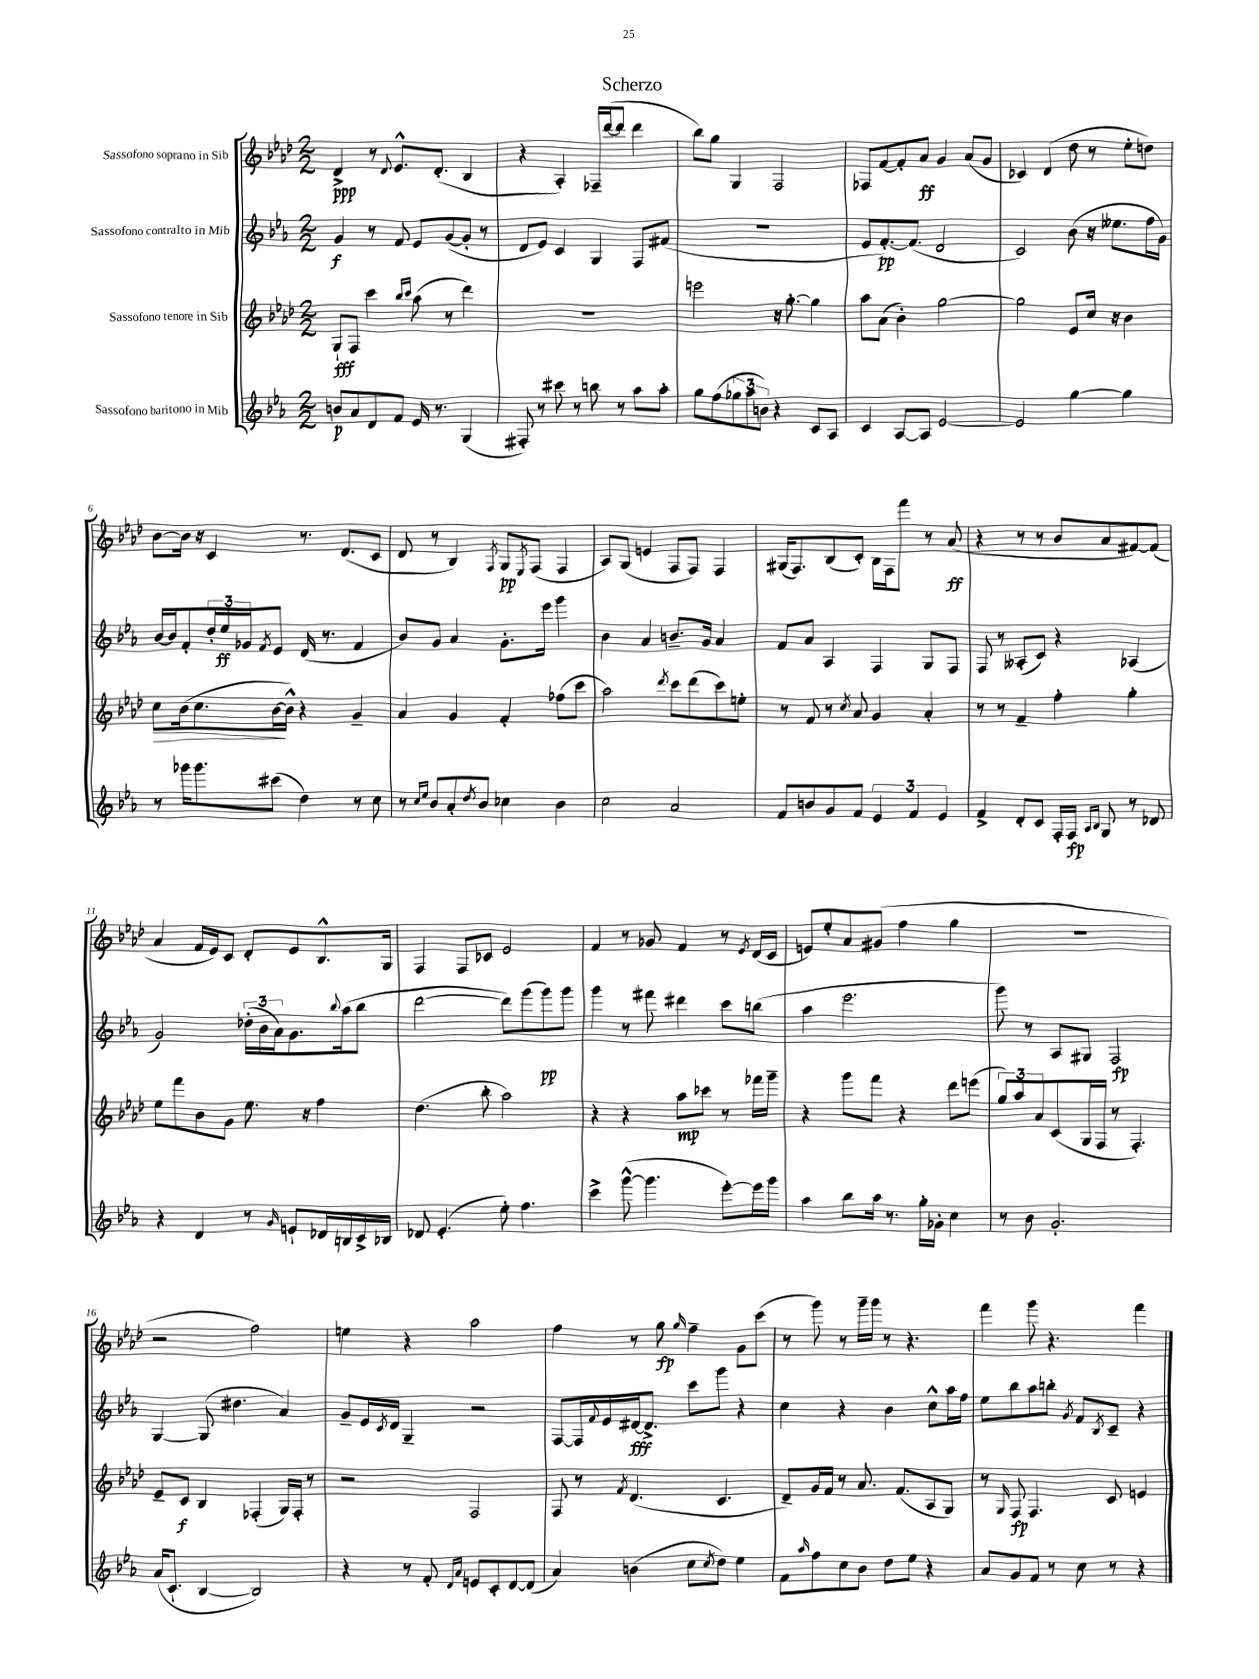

**kern	**kern	**kern	**kern
*staff4	*staff3	*staff2	*staff1
*clefG2	*clefG2	*clefG2	*clefG2
*k[b-e-a-]	*k[b-e-a-d-]	*k[b-e-a-]	*k[b-e-a-d-]
*M2/2	*M2/2	*M2/2	*M2/2
8b	8G`	4g	4d-^
8a-	8F	.	.
8d	4ccc	8r	8r
.	.	.	8qqd-
8f	.	8f	8.e-^^
.	16qqbb-	.	.
.	16qqccc	.	.
16e-	(8aa-	8e-	.
8.r	.	.	(8.d-'
.	8r	([8g	.
(4G	4ddd-)	8g']	4B-
.	.	8r	.
=	=	=	=
8F#')	1r	8d	4r
8r	.	8e-)	.
8ccc#	.	4c	4A-')
8r	.	.	.
8bb	.	4G	16F-~
.	.	.	([16ddd-
8r	.	.	8ddd-]
8aa-	.	8F	4ddd-
8aa-'	.	(8f#	.
=	=	=	=
8gg	2eee	1r	8bb-)
(8ff	.	.	8gg
12gg-	.	.	4G
12aa-	.	.	.
12b)	.	.	.
4r	16r	.	2F
.	[8.gg'	.	.
8c	4gg]	.	.
8A-	.	.	.
=	=	=	=
4c	8aa-	8e-	8F-
.	(8a-	[8.f')	[8f
[8A-	4b-')	.	8f']
.	.	(8.f]	.
8A-]	.	.	8a-
[2e-	[2gg	2d	4g
.	.	.	(8a-
.	.	.	8g
=	=	=	=
2e-]	2gg]	2c)	4c-)
.	.	.	(4d-
[4gg	8e-	(8b-	8dd-
.	16cc	16r	8r
.	16r	8.ee--	.
4gg]	4b-	.	8ee-'
.	.	16ff	8dd)
.	.	16g)	.
=	=	=	=
8r	8cc	[16b-	[8b-
.	.	16b-]	.
16ggg-	(16b-	8f'	16b-]
8.ggg-	8.cc	.	16r
.	.	24dd'	4c
.	.	24ee-	.
.	.	24g-	.
.	.	8qf	.
(8ccc#	[16b-	8e-	.
.	16b-^^])	.	.
4dd)	4r	(16d	8.r
.	.	8.r	.
.	.	.	(8.d-
8r	4g~	4f	.
8cc	.	.	8c
=	=	=	=
8r	4a-	8b-)	8d-
16qqcc	.	.	.
16qqee-	.	.	.
8b-	.	8g	8r
8a-'	4g	4a-	4B-)
8qdd	.	.	.
8b-	.	.	.
.	.	.	8qF
4cc-	4f'	8.g'	8G
.	.	.	8qE-
.	.	.	(8F
.	.	16eee-	.
4b-	(8ff-	4ggg	4F
.	8ccc	.	.
=	=	=	=
2cc	2aa-)	4b-	8A-)
.	.	.	(8G
.	.	4a-	4e
.	8qddd-	.	.
2a-	8ccc	8.b~	8F
.	(8ddd-	.	8F)
.	.	16g	.
.	8ccc)	4a-	4F
.	8ee'	.	.
=	=	=	=
8f	8r	8f	(16G#
.	.	.	8.F)
8b	8f	8a-	.
8g	8r	4A-	(8B-
.	8qcc	.	.
8f	8a-	.	8c')
6e-	4g	4F	16B-
.	.	.	16F
.	.	.	8fff
6f	.	.	.
.	4a-'	8G	8r
6e-	.	.	.
.	.	8F	(8a-
=	=	=	=
4f^	8r	8F	4r
.	8r	8r	.
8d'	4f~	(8A--'	8r
8c	.	8c)	8r
16F'	4ff'	4r	8b-
16F	.	.	.
16qqA-	.	.	.
16qqB-	.	.	.
8G	.	.	8a-
8r	4gg'	(4A-	[8f#)
8d-	.	.	(8f#]
=	=	=	=
4r	8ee-	2g)	4a-
.	8fff	.	.
4d	8b-	.	16f
.	.	.	16e-)
.	8g	.	8c
8r	8.ee-	(24dd-'	8d-'
.	.	24b-	.
.	.	24a-)	.
16qqg	.	.	.
8e`	.	8.g	8e-
.	16r	.	.
16d-	4ff	.	8.B-^^
.	.	8qqbb-	.
16B	.	(16aa-	.
16c^	.	8bb-	.
16B-	.	.	16G
=	=	=	=
8d-	(4.dd-	[2ddd	4F
(4.e-'	.	.	.
.	.	.	8F
.	8bb-'	.	8c-
8ee-')	2aa-)	8ddd])	2e-
4.ff	.	(8ggg	.
.	.	8ggg)	.
.	.	8ggg	.
=	=	=	=
4ccc^	4r	4ggg	4f
([8ggg^^	4r	8r	8r
4.ggg]	.	8fff#	8g-
.	8aa-	4ddd#	4f
.	8ccc-	.	.
[8eee-')	8r	8ccc	8r
.	.	.	8qe-
16eee-]	16fff-	(8bb	(16d-
16ggg	16ggg~	.	16c
=	=	=	=
4aa-	4r	4aa-	8e)
.	.	.	8ee-'
8bb-	8ggg	2.eee-	8a-
16aa-	8fff	.	(8g#
8.r	.	.	.
.	4r	.	4ff
16gg'	.	.	.
16g-'	.	.	.
4cc	8ddd-	.	4gg
.	(8eee	.	.
=	=	=	=
8r	12gg)	8ggg)	1r
.	12aa-	.	.
8b-	.	8r	.
.	12a-	.	.
2.g'	(8c	8A-	.
.	16G	8G#	.
.	16F	.	.
.	8r	2F	.
.	4.F')	.	.
=	=	=	=
(16a-	8e-~	[4G	2r
8.c`	.	.	.
.	8c	.	.
[4B-	4B-	(8G]	.
.	.	4.dd#	.
2B-])	(4F-'	.	2ff)
.	16G)	4a-)	.
.	16F-'	.	.
.	8r	.	.
=	=	=	=
4r	2r	8g~	4ee
.	.	16e-	.
.	.	8qc	.
.	.	16d	.
8r	.	4G~	4r
8f'	.	.	.
16qqd	.	.	.
16qqa-	.	.	.
8e	2F	2r	2aa-
8c'	.	.	.
[8d	.	.	.
(8d]	.	.	.
=	=	=	=
4a-)	8F	[8F	4ff
.	8r	16F]	.
.	.	8qqf	.
.	.	16e-	.
.	8qf	.	.
(4b	(4.d-	[16d#	8r
.	.	8.d#^]	.
.	.	.	8gg
.	.	.	16qqgg
8cc	.	8ccc	4ff~
8qcc	.	.	.
8dd)	4.c	8ggg	.
4ee-	.	4r	8g
.	.	.	(8ccc
=	=	=	=
8f	8d-~)	4cc	8r
16qqaa-	.	.	.
8ff	16g	.	8ggg)
.	16f	.	.
8cc	8r	4r	8r
8b-	8.a-	.	16ggg~
.	.	.	16ggg
8dd	.	4b-	8r
.	(8.f	.	.
8ee-	.	.	4.r
4r	8A-	8cc^^	.
.	8G)	16aa-	.
.	.	16ff	.
=	=	=	=
8a-	8r	8ee-	4fff
.	16qqG	.	.
8g	8F	8bb-	.
8f	4.F	8aa-	8ggg
8r	.	8bb'	4.r
.	.	8qg	.
8cc	.	8f	.
.	.	8qB-	.
8r	8c	8c~	.
4r	4e	4r	4fff
==	==	==	==
*-	*-	*-	*-
